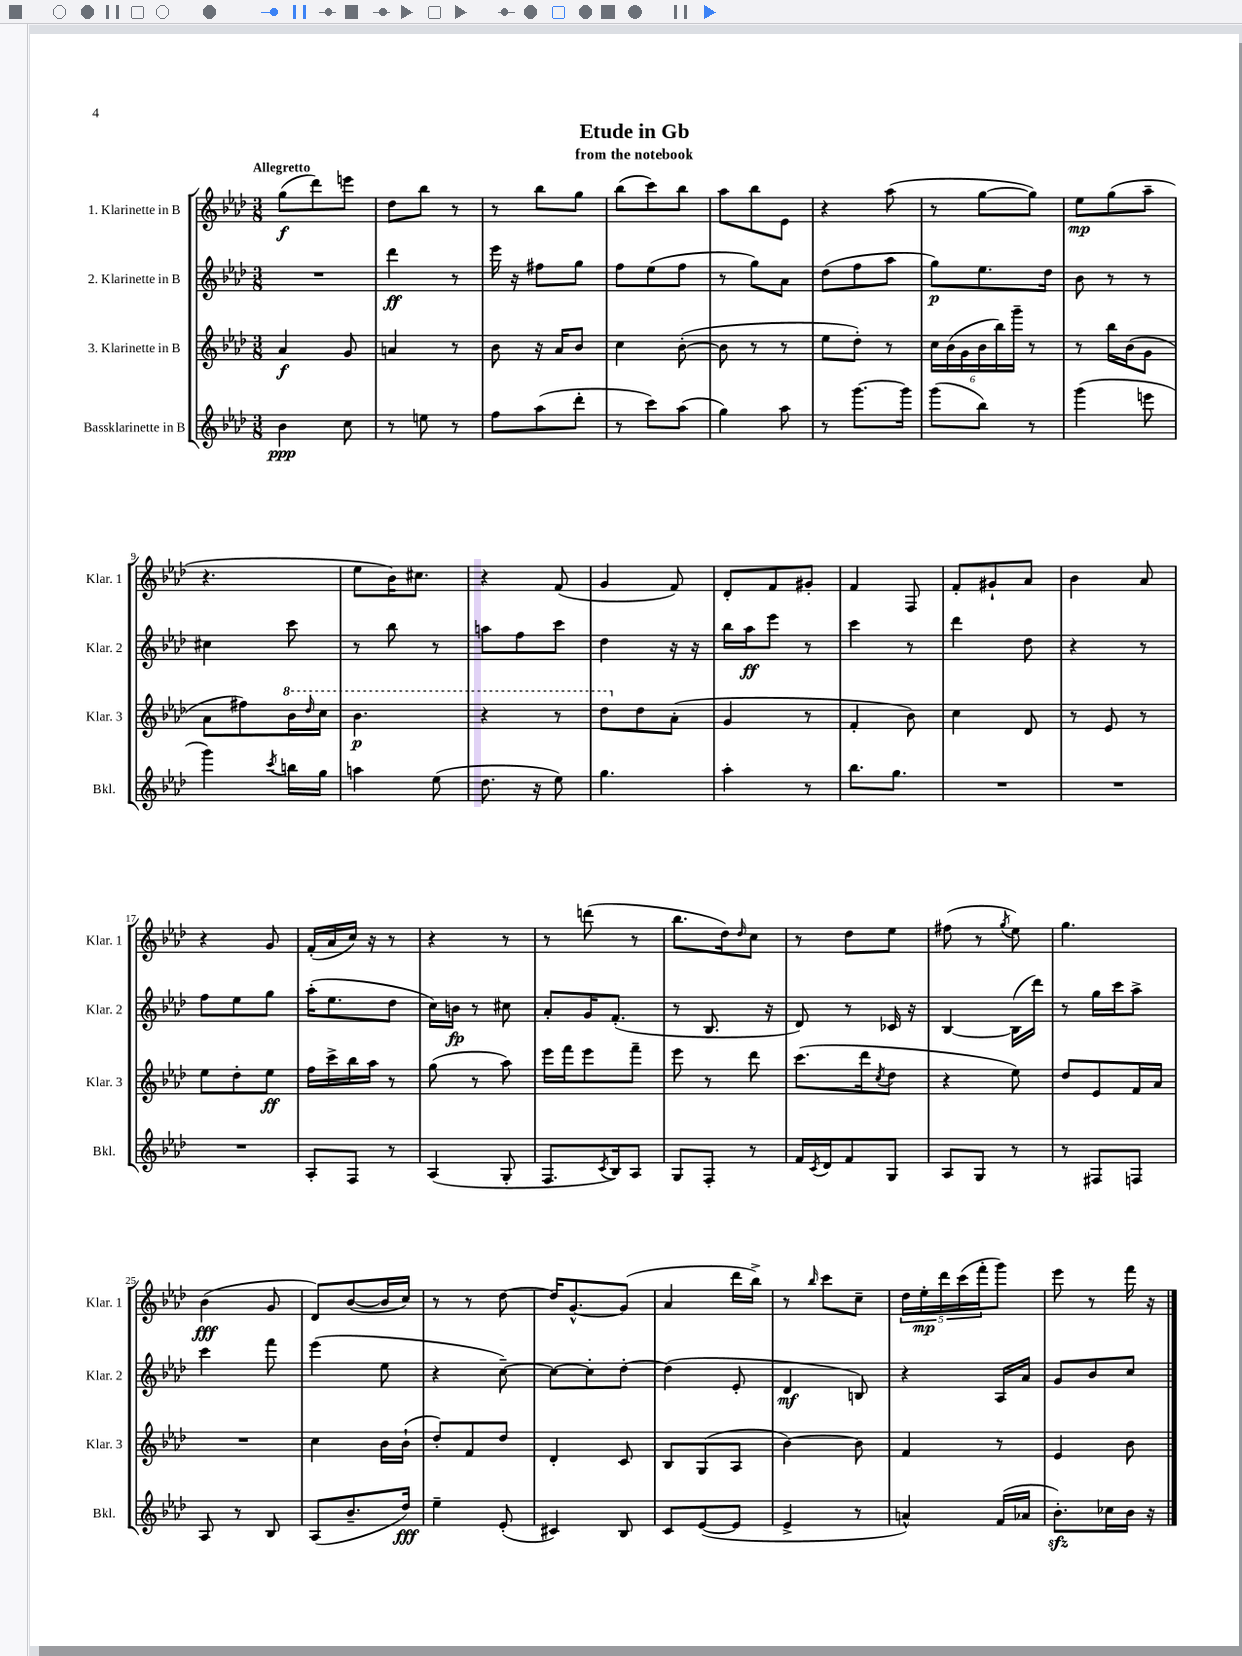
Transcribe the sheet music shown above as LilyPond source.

\header { title = "Etude in Gb" subtitle = "from the notebook" }
<<
\new StaffGroup <<
\new Staff = "s0" \with { instrumentName = "1. Klarinette in B" shortInstrumentName = "Klar. 1" } {
    \clef treble \key aes \major \numericTimeSignature \time 3/8 \tempo "Allegretto"
    g''8\f( des'''8) e'''8 |
    des''8 bes''8 r8 |
    r8 bes''8 g''8 |
    bes''8( c'''8) bes''8 |
    aes''8 bes''8 ees'8 |
    r4 aes''8( |
    r8 g''8~ g''8) |
    ees''8\mp g''8( aes''8-- |
    r4. |
    ees''8 bes'16) cis''8. |
    r4 f'8( |
    g'4 f'8) |
    des'8-. f'8 gis'8-. |
    f'4 f8 |
    f'8-. gis'8-! aes'8 |
    bes'4 aes'8 |
    r4 g'8 |
    f'16-.( aes'16 c''16) r16 r8 |
    r4 r8 |
    r8 d'''8( r8 |
    bes''8. des''16) \grace { des''16 } c''8 |
    r8 des''8 ees''8 |
    fis''8( r8 \acciaccatura { g''8 } ees''8) |
    g''4. |
    bes'4\fff( g'8 |
    des'8) bes'8~( bes'16 c''16) |
    r8 r8 des''8~ |
    des''16 g'8.~-^ g'8( |
    aes'4 des'''16 bes''16->) |
    r8 \grace { bes''16 } c'''8 c''8-- |
    \tuplet 5/4 { des''16 ees''16-.\mp des'''16 c'''16( f'''16-. } g'''8) |
    ees'''8 r8 f'''16 r16 \bar "|." |
}
\new Staff = "s1" \with { instrumentName = "2. Klarinette in B" shortInstrumentName = "Klar. 2" } {
    \clef treble \key aes \major \numericTimeSignature \time 3/8
    R4. |
    des'''4\ff r8 |
    ees'''16 r16 fis''8 g''8 |
    f''8 ees''8( f''8 |
    r8 g''8) aes'8 |
    des''8( f''8 aes''8 |
    g''8\p) ees''8. des''16 |
    bes'8 r8 r8 |
    cis''4 c'''8 |
    r8 bes''8 r8 |
    a''8 f''8 c'''8 |
    des''4 r16 r16 |
    bes''16 aes''16\ff ees'''8 r8 |
    c'''4 r8 |
    des'''4 des''8 |
    r4 r8 |
    f''8 ees''8 g''8 |
    aes''16-.( ees''8. des''8 |
    c''16) b'16\fp r8 cis''8 |
    aes'8-. g'16 f'8.-.( |
    r8 bes8. r16 |
    des'8) r8 ces'16 r16 |
    bes4~ bes16( des'''16) |
    r8 g''16 c'''16 aes''8-> |
    c'''4 f'''8 |
    ees'''4( ees''8 |
    r4 c''8~--) |
    c''8~ c''8-. des''8~-. |
    des''4( ees'8-. |
    des'4\mf b8) |
    r4 aes16 aes'16 |
    g'8 bes'8 c''8 \bar "|." |
}
\new Staff = "s2" \with { instrumentName = "3. Klarinette in B" shortInstrumentName = "Klar. 3" } {
    \clef treble \key aes \major \numericTimeSignature \time 3/8
    aes'4\f g'8 |
    a'4 r8 |
    bes'8 r16 aes'16 bes'8 |
    c''4 bes'8~-.( |
    bes'8 r8 r8 |
    ees''8 des''8-.) r8 |
    \tuplet 6/4 { c''16 bes'16( g'16 bes'16 bes''16) g'''16-- } r8 |
    r8 bes''16 bes'16( g'8 |
    aes'8 fis''8) \ottava #1 bes''16 \grace { des'''16 } c'''16 |
    bes''4.\p |
    r4 r8 |
    des'''8 \ottava #0 des''8 aes'8-.( |
    g'4 r8 |
    f'4-. bes'8) |
    c''4 des'8 |
    r8 ees'8 r8 |
    ees''8 des''8-. ees''8\ff |
    f''16 c'''16-> bes''16 aes''16 r8 |
    g''8( r8 aes''8) |
    ees'''16 f'''16 ees'''8 f'''8-- |
    ees'''8 r8 des'''8 |
    c'''8.( des'''16 \acciaccatura { c''8 } des''8 |
    r4 ees''8) |
    des''8 ees'8 f'16 aes'16 |
    R4. |
    c''4 bes'16 bes'16-!( |
    des''8-.) f'8 des''8 |
    des'4-. c'8 |
    bes8 g8( aes8 |
    bes'4~) bes'8 |
    f'4 r8 |
    ees'4 bes'8 \bar "|." |
}
\new Staff = "s3" \with { instrumentName = "Bassklarinette in B" shortInstrumentName = "Bkl." } {
    \clef treble \key aes \major \numericTimeSignature \time 3/8
    bes'4\ppp c''8 |
    r8 e''8 r8 |
    f''8 aes''8( des'''8-. |
    r8 c'''8) aes''8( |
    g''4) aes''8 |
    r8 g'''8.~ g'''16 |
    g'''8( bes''8) r8 |
    g'''4( e'''8 |
    g'''4) \acciaccatura { c'''8 } b''16 g''16 |
    a''4 ees''8( |
    des''8. r16 ees''8) |
    g''4. |
    aes''4-. r8 |
    bes''8. g''8. |
    R4. |
    R4. |
    R4. |
    aes8-. f8 r8 |
    aes4( g8-. |
    f8. \acciaccatura { c'8 } bes16) aes8 |
    g8 f8-. r8 |
    f'16 \acciaccatura { c'8 } des'16 f'8 g8 |
    aes8 g8 r8 |
    r8 fis8 f8 |
    aes8 r8 bes8 |
    aes8( bes'8.-- des''16\fff) |
    ees''4-- ees'8-.( |
    cis'4) bes8 |
    c'8 ees'8~( ees'8 |
    ees'4-> r8 |
    a'4-^) f'16( aes'16 |
    bes'8.-.\sfz) ces''16 bes'16 r16 \bar "|." |
}
>>
>>
